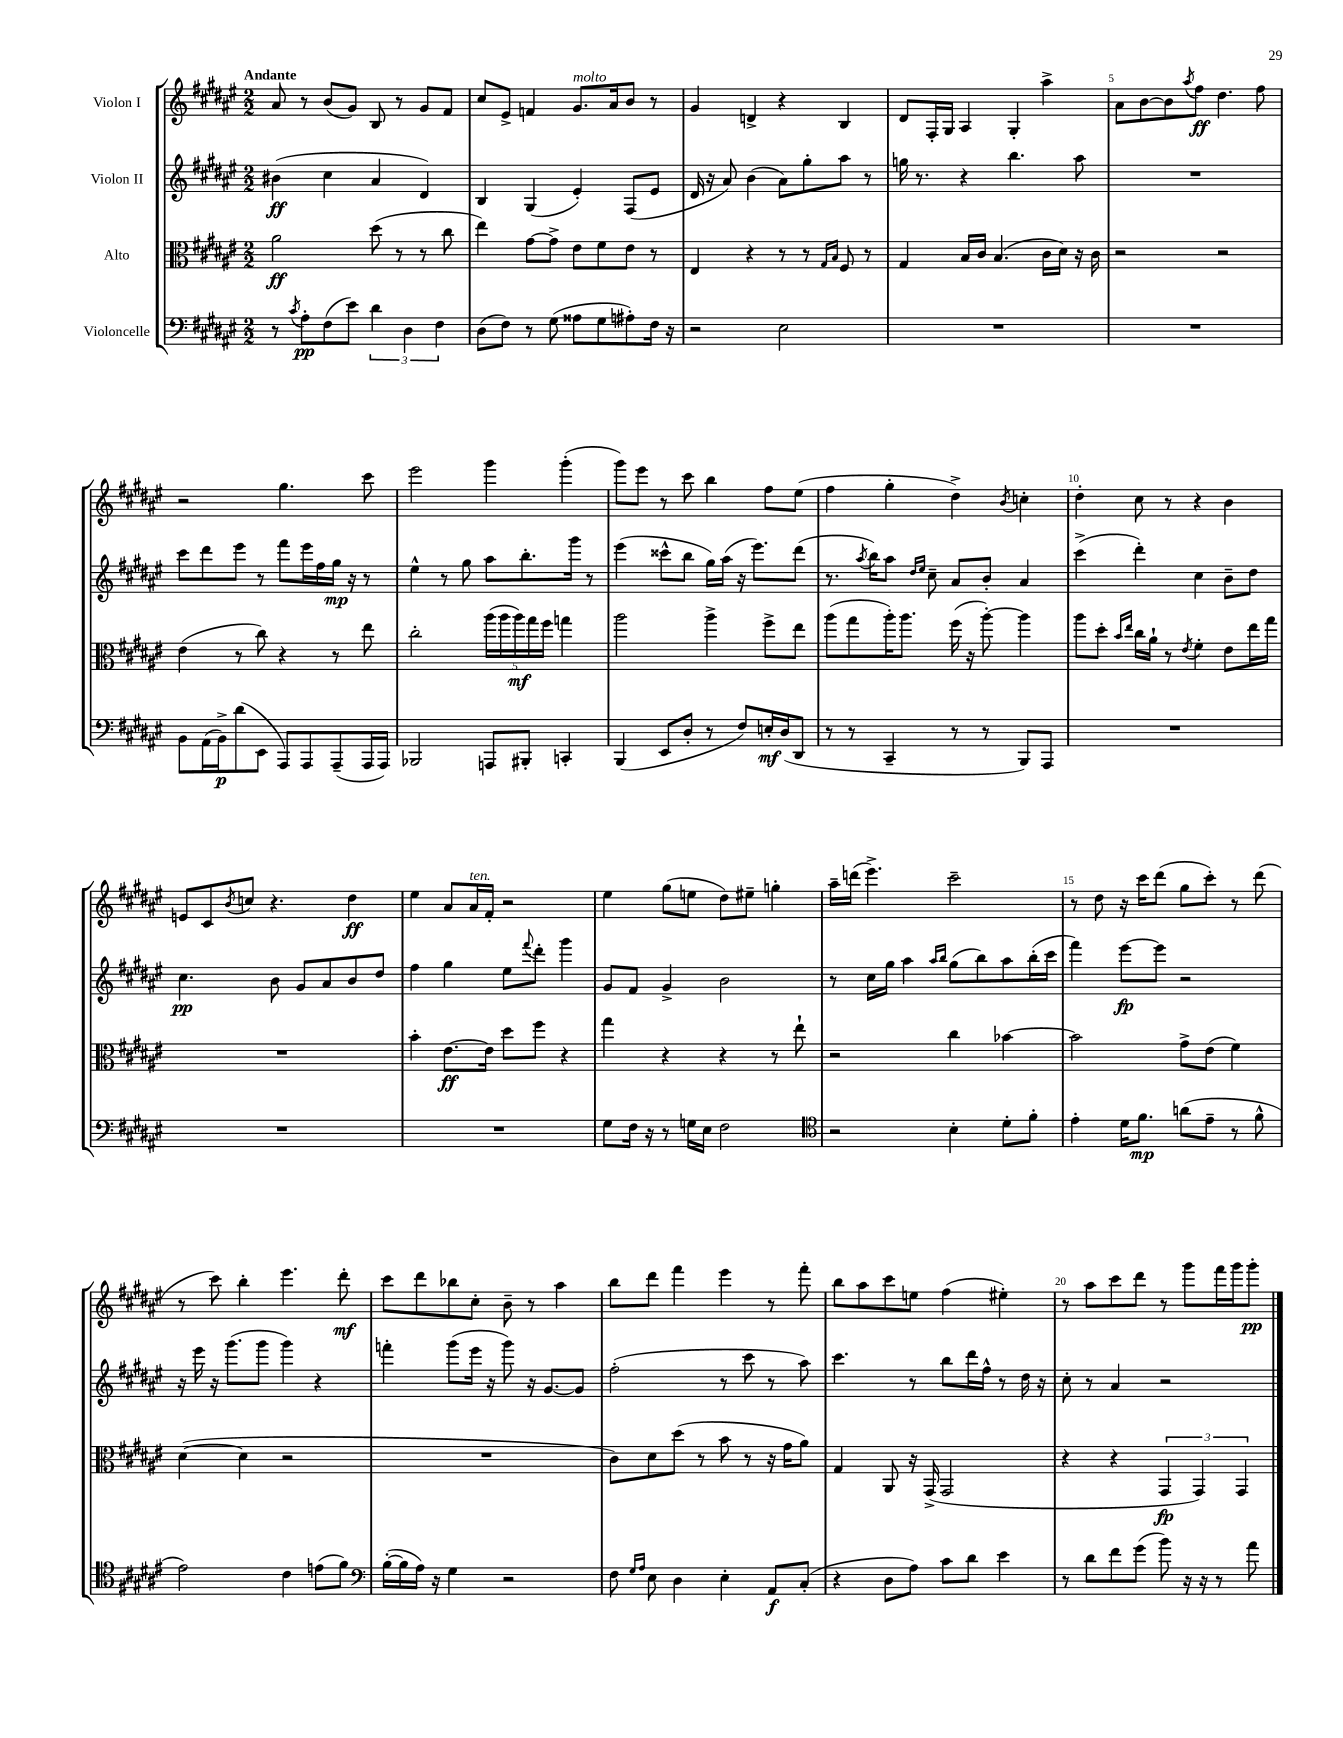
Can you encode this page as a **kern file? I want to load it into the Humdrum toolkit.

**kern	**kern	**kern	**kern
*staff4	*staff3	*staff2	*staff1
*clefF4	*clefC3	*clefG2	*clefG2
*k[f#c#g#d#a#e#]	*k[f#c#g#d#a#e#]	*k[f#c#g#d#a#e#]	*k[f#c#g#d#a#e#]
*M2/2	*M2/2	*M2/2	*M2/2
8r	2a#\	(4b#\	8a#/
8qc#/	.	.	.
8A#'\L	.	.	8r
(8F#\	.	4cc#\	(8b/L
8e#\J)	.	.	8g#/J)
6d#\	(8dd#\	4a#/	8B/
.	8r	.	8r
6D#\	.	.	.
.	8r	4d#/)	8g#/L
6F#\	.	.	.
.	8cc#\	.	8f#/J
=	=	=	=
(8D#\L	4ee#\)	4B/	8cc#/L
8F#\J)	.	.	8e#^/J
8r	[8g#\L	(4G#/	4f/
(8G#\	8g#^\]J	.	.
8A##\L	8e#\L	4e#'/)	8.g#/L
8G#\	8f#\	.	.
.	.	.	16a#/k
8A#'\)	8e#\J	(8F#/L	8b/J
16F#\Jk	8r	8e#/J	8r
16r	.	.	.
=	=	=	=
2r	4E#/	16d#/	4g#/
.	.	16r	.
.	.	8a#/)	.
.	4r	(4b\	4d^/
2E#\	8r	8a#\L)	4r
.	8r	8gg#'\	.
.	16qqG#/LL	.	.
.	16qqB/JJ	.	.
.	8F#/	8aa#\J	4B/
.	8r	8r	.
=	=	=	=
1r	4G#/	16gg\	8d#/L
.	.	8.r	.
.	.	.	16F#'/L
.	.	.	16G#/JJ
.	16B/LL	4r	4A#/
.	16c#/JJ	.	.
.	(4.B/	.	.
.	.	4.bb\	4G#'/
.	16c#\LL	.	4aa#^\
.	16d#\JJ)	.	.
.	16r	8aa#\	.
.	16c#\	.	.
=	=	=	=
1r	2r	1r	8a#\L
.	.	.	[8b\
.	.	.	8b\]
.	.	.	8qaa#/
.	.	.	8ff#\J
.	2r	.	4.dd#\
.	.	.	8ff#\
=	=	=	=
8BB\L	(4e#\	8ccc#\L	2r
(16AA#\L	.	8ddd#\	.
16BB^\J)	.	.	.
(8d#\	8r	8eee#\J	.
8EE#\J	8cc#\)	8r	.
8AAA#/L)	4r	8fff#\L	4.gg#\
8AAA#/	.	16eee#\L	.
.	.	16ff#\	.
(8AAA#~/	8r	16gg#\JJ	.
.	.	16r	.
16AAA#/L	8ee#\	8r	8ccc#\
16AAA#/JJ)	.	.	.
=	=	=	=
2BBB-/	2cc#'\	4ee#^^\	2eee#\
.	.	8r	.
.	.	8gg#\	.
8AAA/L	(20aa#\LL	8aa#\L	4ggg#\
.	20aa#\	.	.
.	20aa#\)	.	.
8BBB#'/J	.	8.bb'\	.
.	20gg#\	.	.
.	20ff#\JJ	.	.
4CC'/	4gg\	.	(4ggg#'\
.	.	16ggg#\Jk	.
.	.	8r	.
=	=	=	=
(4BBB/	2aa#\	(4eee#\	8ggg#\L)
.	.	.	8eee#\J
8EE#/L	.	8ccc##^^\L	8r
8D#'/J	.	8bb\J	8ccc#\
8r	4aa#^\	16gg#\LL)	4bb\
.	.	(16aa#\JJ	.
8F#/L)	.	16r	.
.	.	8.eee#\L)	.
16E'/L	8ff#^\L	.	8ff#\L
(16D#/J	.	.	.
8DD#/J	8ee#\J	(8ddd#\J	(8ee#\J
=	=	=	=
8r	(8aa#\L	8.r	4ff#\
8r	8gg#\	.	.
.	.	8qaa#/	.
.	.	16bb\LK)	.
4CC#~/	16aa#'\K)	8aa#\J	4gg#'\
.	8.aa#\J	.	.
.	.	16qqdd#/LL	.
.	.	16qqee#/JJ	.
.	.	8cc#~\	.
8r	(16ff#\	8a#/L	4dd#^\)
.	16r	.	.
8r	[8aa#'\)	8b'/J	.
.	.	.	8qb/
8BBB/L)	4aa#\]	4a#/	4cc'\
8AAA#/J	.	.	.
=	=	=	=
1r	8aa#\L	(4ccc#^\	4dd#'\
.	8dd#'\J	.	.
.	16qqb/LL	.	.
.	16qqee#/JJ	.	.
.	16cc#\LL	4ddd#'\)	8cc#\
.	16a#`\JJ	.	.
.	8r	.	8r
.	8qe#/	.	.
.	4f#'\	4cc#\	4r
.	8e#\L	8b~\L	4b\
.	16ee#\L	8dd#\J	.
.	16gg#\JJ	.	.
=	=	=	=
1r	1r	4.cc#\	8e/L
.	.	.	8c#/
.	.	.	8qb/
.	.	.	8cc/J
.	.	8b\	4.r
.	.	8g#/L	.
.	.	8a#/	.
.	.	8b/	4dd#\
.	.	8dd#/J	.
=	=	=	=
1r	4b'\	4ff#\	4ee#\
.	[8.e#\L	4gg#\	8a#/L
.	.	.	16a#/L
.	16e#\]Jk	.	16f#'/JJ
.	8dd#\L	8ee#\L	2r
.	.	8qqfff#/	.
.	8ff#\J	8ddd#'\J	.
.	4r	4ggg#\	.
=	=	=	=
8G#\L	4gg#\	8g#/L	4ee#\
16F#\Jk	.	8f#/J	.
16r	.	.	.
8r	4r	4g#^/	(8gg#\L
16G\LL	.	.	8ee\J
16E#\JJ	.	.	.
2F#\	4r	2b\	8dd#\L)
.	.	.	8ee#~\J
.	8r	.	4gg'\
.	8ee#`\	.	.
=	=	=	=
*clefC4	*	*	*
2r	2r	8r	16aa#~\LL
.	.	.	(16ddd\JJ
.	.	16cc#\LL	4.eee#^\)
.	.	16gg#\JJ	.
.	.	4aa#\	.
.	.	16qqaa#/LL	.
.	.	16qqbb/JJ	.
4B'\	4cc#\	(8gg#\L	2ccc#~\
.	.	8bb\)	.
8d#'\L	[4b-\	8aa#\	.
8f#'\J	.	(16bb'\L	.
.	.	16ccc#\JJ	.
=	=	=	=
4e#'\	2b-\]	4fff#\)	8r
.	.	.	8dd#\
16d#\LK	.	[8eee#\L	16r
8.f#\J	.	.	16ccc#\LK
.	.	8eee#\]J	(8ddd#\J
(8a\L	8g#^\L	2r	8gg#\L
8e#~\J	(8e#\J	.	8ccc#'\J)
8r	4f#\)	.	8r
8f#^^\	.	.	(8ddd#\
=	=	=	=
2e#\)	([4d#\	16r	8r
.	.	16eee#\	.
.	.	16r	8ccc#\)
.	.	(8.ggg#\L	.
.	4d#\]	.	4bb'\
.	.	8ggg#\J	.
4c#\	2r	4ggg#\)	4.eee#\
(8e\L	.	4r	.
8f#\J)	.	.	8ddd#'\
=	=	=	=
*clefF4	*	*	*
([16B'\LL	1r	4fff'\	8ccc#\L
16B\]	.	.	.
16A#\JJ)	.	.	8ddd#\
16r	.	.	.
4G#\	.	(8ggg#\L	8bb-\
.	.	16eee#\Jk	8cc#'\J
.	.	16r	.
2r	.	8ggg#\)	8b~\
.	.	16r	8r
.	.	[8.g#/L	.
.	.	.	4aa#\
.	.	8g#/]J	.
=	=	=	=
8F#\	8c#\L)	(2ff#'\	8bb\L
16qqG#/LL	.	.	.
16qqA#/JJ	.	.	.
8E#\	8d#\	.	8ddd#\J
4D#\	(8dd#\J	.	4fff#\
.	8r	.	.
4E#'\	8b\	8r	4eee#\
.	8r	8ccc#\	.
8AA#/L	16r	8r	8r
.	16g#\LK	.	.
(8C#'/J	8a#\J)	8aa#\)	8fff#'\
=	=	=	=
4r	4G#/	4.ccc#\	8bb\L
.	.	.	8aa#\
8D#\L	8AA#/	.	8ccc#\
8A#\J)	16r	8r	8ee\J
.	(16GG#^/	.	.
8c#\L	2GG#/	8bb\L	(4ff#\
8d#\J	.	16ddd#\L	.
.	.	16ff#^^\JJ	.
4e#\	.	8r	4ee#'\)
.	.	16dd#\	.
.	.	16r	.
=	=	=	=
8r	4r	8cc#'\	8r
8d#\L	.	8r	8aa#\L
8f#\	4r	4a#/	8ccc#\
(8g#\J	.	.	8ddd#\J
8b\)	6GG#/	2r	8r
16r	.	.	8ggg#\L
.	6GG#/)	.	.
16r	.	.	.
8r	.	.	16fff#\L
.	.	.	16ggg#\J
.	6GG#/	.	.
8a#\	.	.	8ggg#'\J
==	==	==	==
*-	*-	*-	*-
